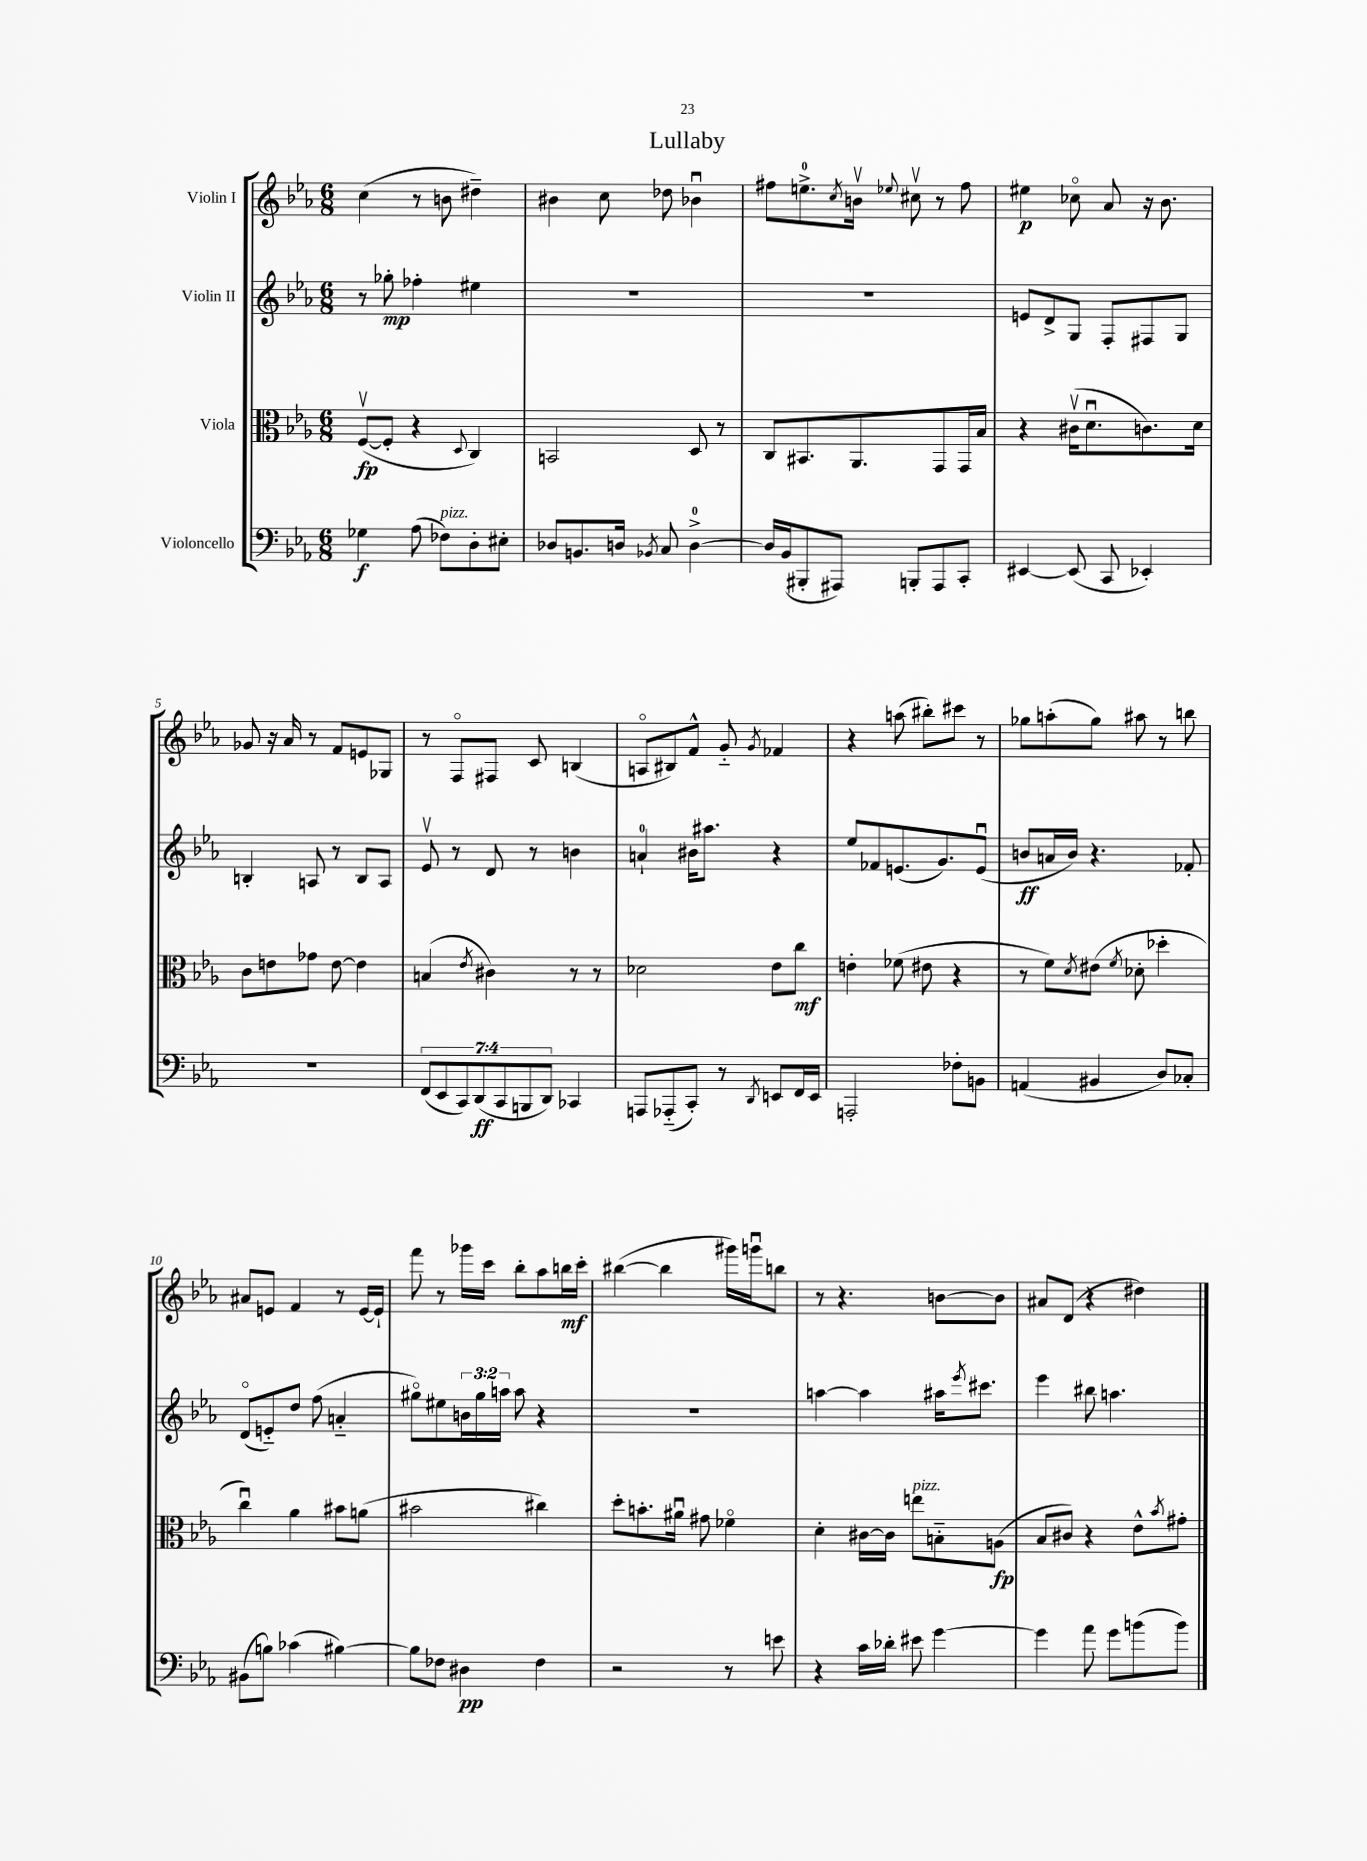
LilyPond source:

\header { title = "Lullaby" }
<<
\new StaffGroup <<
\new Staff = "s0" \with { instrumentName = "Violin I" } {
    \clef treble \key ees \major \numericTimeSignature \time 6/8
    c''4( r8 b'8 dis''4--) |
    bis'4 c''8 des''8 bes'4\downbow |
    fis''8 e''8.-0-> \acciaccatura { c''8 } b'16\upbow \appoggiatura { ees''8 } cis''8\upbow r8 fis''8 |
    eis''4\p ces''8\flageolet aes'8 r16 bes'8. |
    ges'8 r16 aes'16 r8 f'8 e'8 ges8 |
    r8 f8\flageolet fis8 c'8 b4( |
    a8\flageolet bis8) f'8-^ g'8-_ \acciaccatura { g'8 } fes'4 |
    r4 a''8( bis''8-.) cis'''8 r8 |
    ges''8 a''8-.( ges''8) ais''8 r8 b''8 |
    ais'8 e'8 f'4 r8 e'16~ e'16-! |
    f'''8 r8 ges'''16 c'''16 bes''8-. aes''8 b''16\mf c'''16-. |
    bis''4~( bis''4 gis'''16) g'''16\downbow b''8 |
    r8 r4. b'8~ b'8 |
    ais'8 d'8( r4 dis''4) \bar "|." |
}
\new Staff = "s1" \with { instrumentName = "Violin II" } {
    \clef treble \key ees \major \numericTimeSignature \time 6/8 \override Staff.TupletNumber.text = #tuplet-number::calc-fraction-text
    r8 ges''8-.\mp fes''4-. eis''4 |
    R2. |
    R2. |
    e'8 d'8-> g8 f8-. fis8 g8 |
    b4-. a8 r8 b8 a8 |
    ees'8\upbow r8 d'8 r8 b'4 |
    a'4-0-! bis'16 ais''8. r4 |
    ees''8 fes'8 e'8.( g'8.) e'8\downbow( |
    b'8\ff a'16 b'16) r4. fes'8-. |
    d'8\flageolet( e'8-_) d''8 f''8( a'4-_ |
    gis''8\flageolet) eis''8 \tuplet 3/2 { b'16 gis''16 a''16 } a''8 r4 |
    R2. |
    a''4~ a''4 ais''16 \acciaccatura { ees'''8 } cis'''8. |
    ees'''4 bis''8 a''4. \bar "|." |
}
\new Staff = "s2" \with { instrumentName = "Viola" } {
    \clef alto \key ees \major \numericTimeSignature \time 6/8
    f8~\upbow\fp( f8-. r4 \appoggiatura { d8 } c4) |
    b,2 d8 r8 |
    c8 bis,8. aes,8. g,8 g,16 bes16 |
    r4 cis'16\upbow( d'8.\downbow c'8.) d'16 |
    c'8 e'8 ges'8 e'8~ e'4 |
    b4( \acciaccatura { ees'8 } cis'4) r8 r8 |
    des'2 ees'8 c''8\mf |
    e'4-. fes'8( eis'8 r4 |
    r8 f'8) \acciaccatura { d'8 } eis'8( \acciaccatura { f'8 } des'8-. des''4-. |
    c''4\downbow) aes'4 bis'8 a'8( |
    bis'2 cis''4) |
    d''8-. b'8.-. ais'16\downbow gis'8 fes'4\flageolet |
    d'4-. cis'16~ cis'16 e''8^\markup { \italic "pizz." } b8-_ a8\fp( |
    bes8 cis'8) r4 ees'8-^ \acciaccatura { bes'8 } gis'8-. \bar "|." |
}
\new Staff = "s3" \with { instrumentName = "Violoncello" } {
    \clef bass \key ees \major \numericTimeSignature \time 6/8 \override Staff.TupletNumber.text = #tuplet-number::calc-fraction-text
    ges4\f aes8( fes8^\markup { \italic "pizz." }) d8-. eis8-. |
    des8 b,8. d16 \acciaccatura { bes,8 } c8 d4-0~-> |
    d16 bes,16( bis,,8-. ais,,8) b,,8-. ais,,8 c,8-. |
    eis,4~ eis,8( c,8 ees,4-.) |
    R2. |
    \tuplet 7/4 { f,8( ees,8 c,8) d,8\ff( c,8 b,,8 d,8) } ces,4 |
    a,,8 aes,,8-_( c,8-.) r8 \acciaccatura { d,8 } e,8 f,16 e,16 |
    a,,2-. fes8-. b,8 |
    a,4( bis,4 d8) ces8-. |
    bis,8( b8) ces'4( bis4~) |
    bis8 fes8 dis4\pp fes4 |
    r2 r8 e'8 |
    r4 c'16 des'16-. eis'8 g'4~ |
    g'4 aes'8 g'8 b'8( b'8) \bar "|." |
}
>>
>>
